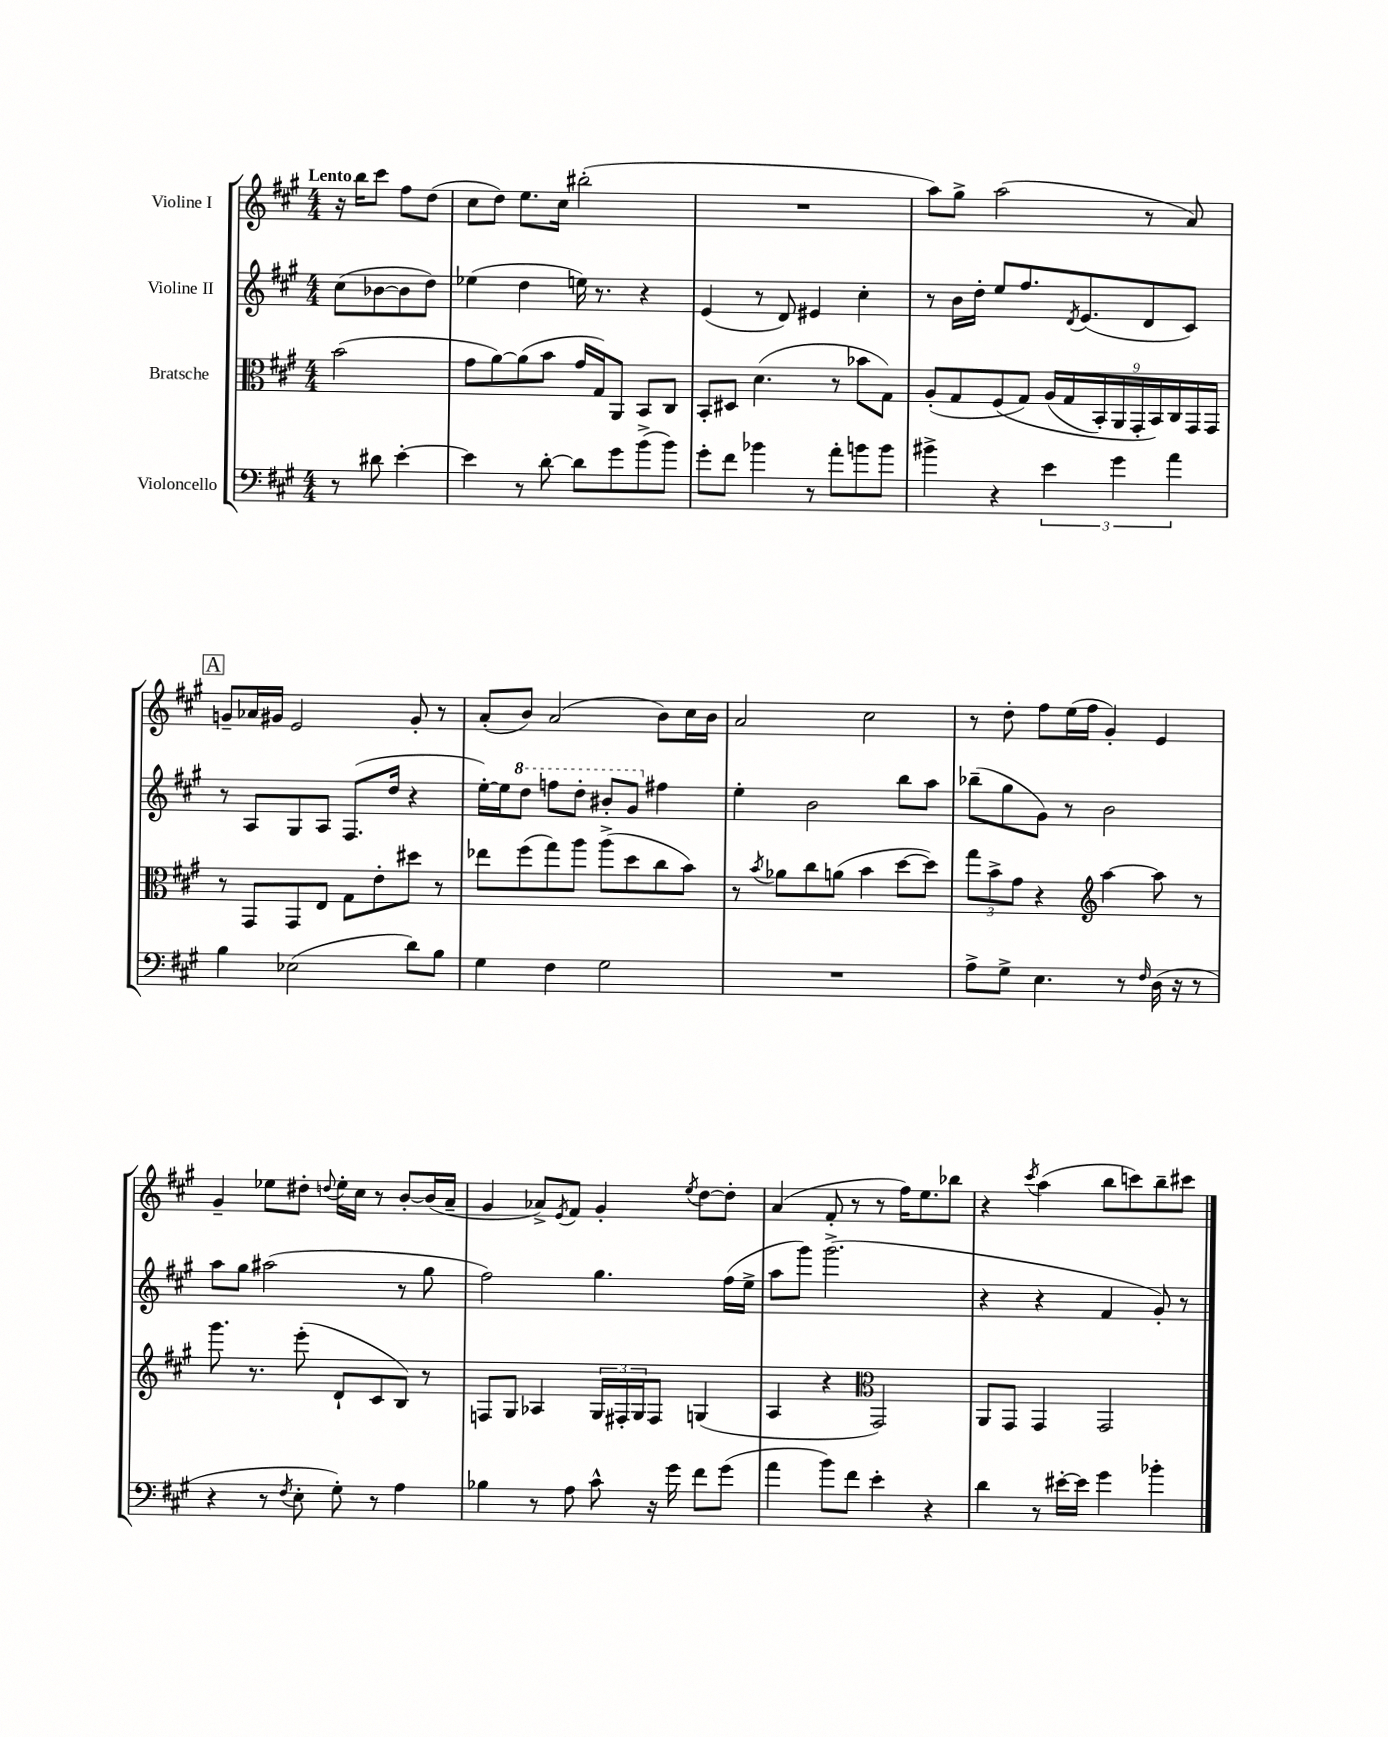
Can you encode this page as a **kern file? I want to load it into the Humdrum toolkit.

**kern	**kern	**kern	**kern
*part4	*part3	*part2	*part1
*staff4	*staff3	*staff2	*staff1
*I"Violoncello	*I"Bratsche	*I"Violine II	*I"Violine I
*clefF4	*clefC3	*clefG2	*clefG2
*k[f#c#g#]	*k[f#c#g#]	*k[f#c#g#]	*k[f#c#g#]
*M4/4	*M4/4	*M4/4	*M4/4
=	=	=	=
!	!	!	!LO:TX:a:B:t=Lento
8r	(2b\	(8cc#\L	16r
.	.	.	16bb\KL
8d#X\	.	[8b-X\	8ccc#\J
[4e'\	.	8b-\]	8ff#\L
.	.	8dd\J)	(8dd\J
=1	=1	=1	=1
4e\]	8g#\L	(4ee-X\	8cc#\L
.	[8a\)	.	8dd\J)
8r	(8a\]	4dd\	8.ee\L
[8d'\	8b\J	.	.
.	.	.	16cc#\Jk
8d\L]	16g#/LL	16een\)	(2bb#X'\
.	16G#/J)	8.r	.
8g#\	8AA/J	.	.
(8b^\	8BB/L	4r	.
8b\J)	8C#/J	.	.
=2	=2	=2	=2
8g#'\L	8BB'/L	(4e/	1r
8f#\J	8D#X/J	.	.
4b-X\	(4.d\	8r	.
.	.	8d/)	.
8r	.	4e#X/	.
8a'\L	8r	.	.
8bn\	8b-X\L	4cc#'\	.
8b\J	8G#\J)	.	.
=3	=3	=3	=3
4b#X^\	(8A'/L	8r	8aa\L)
.	8G#/	16b\LL	8gg#^\J
.	.	16dd'\JJ	.
4r	(8F#/	8ee/L	(2aa\
.	8G#/J)	8.ff#/	.
6e\	(18A/LL	.	.
.	18G#/	.	.
.	.	8qd/	.
.	.	(8.e/	.
.	18BB'/)	.	.
6g#\	18AA/	.	.
.	18GG#'/	.	.
.	.	8d/	8r
.	18BB/)	.	.
6a\	18C#/	.	.
.	.	8c#/J)	8a/)
.	18GG#/	.	.
.	18GG#/JJ	.	.
!!LO:LB:g=z
!!LO:REH:place=s1:t=A
=4	=4	=4	=4
4B\	8r	8r	8gn~/L
.	8GG#/L	8A/L	16a-X/L
.	.	.	16g#X/JJ
(2E-X\	8GG#/	8G#/	2e/
.	8E/J	8A/J	.
.	8G#\L	(8.F#/L	.
.	8e'\	.	.
.	.	16dd/Jk	.
8d\L)	8dd#X\J	4r	8g#'/
8B\J	8r	.	8r
=5	=5	=5	=5
4G#\	8ee-X\L	[16ee'\LL)	(8a'/L
.	.	16ee\J]	.
*	*	*8va	*
.	(8ff#\	8ddd\J	8b/J)
4F#\	8gg#\)	8fffn\L	(2a/
.	8aa\J	8ddd'\J	.
2G#\	(8aa^\L	8bb#X'/L	.
.	8dd\	8gg#/J	.
*	*	*X8va	*
.	8cc#\	4ff#X\	8b\L)
.	8b\J)	.	16cc#\L
.	.	.	16b\JJ
=6	=6	=6	=6
1r	8r	4ee'\	2a/
.	8qb/	.	.
.	8a-X\L	.	.
.	8cc#\	2b\	.
.	(8an\J	.	.
.	4b\	.	2cc#\
.	[8dd\L	8bb\L	.
.	8dd\J])	8aa\J	.
=7	=7	=7	=7
8A^\L	12gg#\L	(8bb-X~\L	8r
.	12b^\	.	.
8G#^\J	.	8gg#\	8dd'\
.	12g#\J	.	.
4.E\	4r	8g#\J)	8ff#\L
.	.	8r	(16ee\L
.	.	.	16ff#\JJ
*	*clefG2	*	*
.	[4aa\	2b\	4g#'/)
8r	.	.	.
16qqF#/	.	.	.
(16D\	8aa\]	.	4e/
16r	.	.	.
8r	8r	.	.
!!LO:LB:g=z
=8	=8	=8	=8
4r	8.ggg#\	8aa\L	4g#~/
.	.	8gg#\J	.
.	8.r	.	.
8r	.	(2aa#X\	8ee-X\L
8qF#/	.	.	.
8E'\	(8eee'\	.	8dd#X'\J
.	.	.	8qqddn/
8G#'\)	8d`/L	.	16ee-'\LL
.	.	.	16cc#\JJ
8r	8c#/	.	8r
4A\	8B/J)	8r	[8b'/L
.	8r	8gg#\	(16b/L]
.	.	.	16a~/JJ
=9	=9	=9	=9
4B-X\	8Fn/L	2ff#\)	4g#/
.	8G#/J	.	.
8r	4A-X/	.	8a-X^/L)
.	.	.	8qe/
8A\	.	.	8f#/J
8c#^^\	24G#/LL	4.gg#\	4g#'/
.	24F#X'/	.	.
.	24G#/J	.	.
16r	8F#/J	.	.
16g#\	.	.	.
.	.	.	8qee/
8f#\L	(4Gn/	.	[8dd\L
(8g#\J	.	(16ff#\LL	8dd'\J]
.	.	16ee^\JJ	.
=10	=10	=10	=10
4a\	4A/	8aa\L	(4a/
.	.	8ggg#\J)	.
8b\L)	4r	(2.ggg#^\	8f#'/
8f#\J	.	.	8r
*	*clefC3	*	*
4e'\	2GG#/)	.	8r
.	.	.	16ff#\KL)
.	.	.	8.ee\
4r	.	.	.
.	.	.	8bb-X\J
=11	=11	=11	=11
4d\	8AA/L	4r	4r
.	8GG#/J	.	.
.	.	.	8qccc#/
8r	4GG#/	4r	(4aa\
[16e#X'\LL	.	.	.
16e#\JJ]	.	.	.
4g#\	2GG#/	4f#/	8bb\L
.	.	.	8cccn\)
4b-X'\	.	8g#'/)	8bb~\
.	.	8r	8ccc#X\J
==	==	==	==
*-	*-	*-	*-
